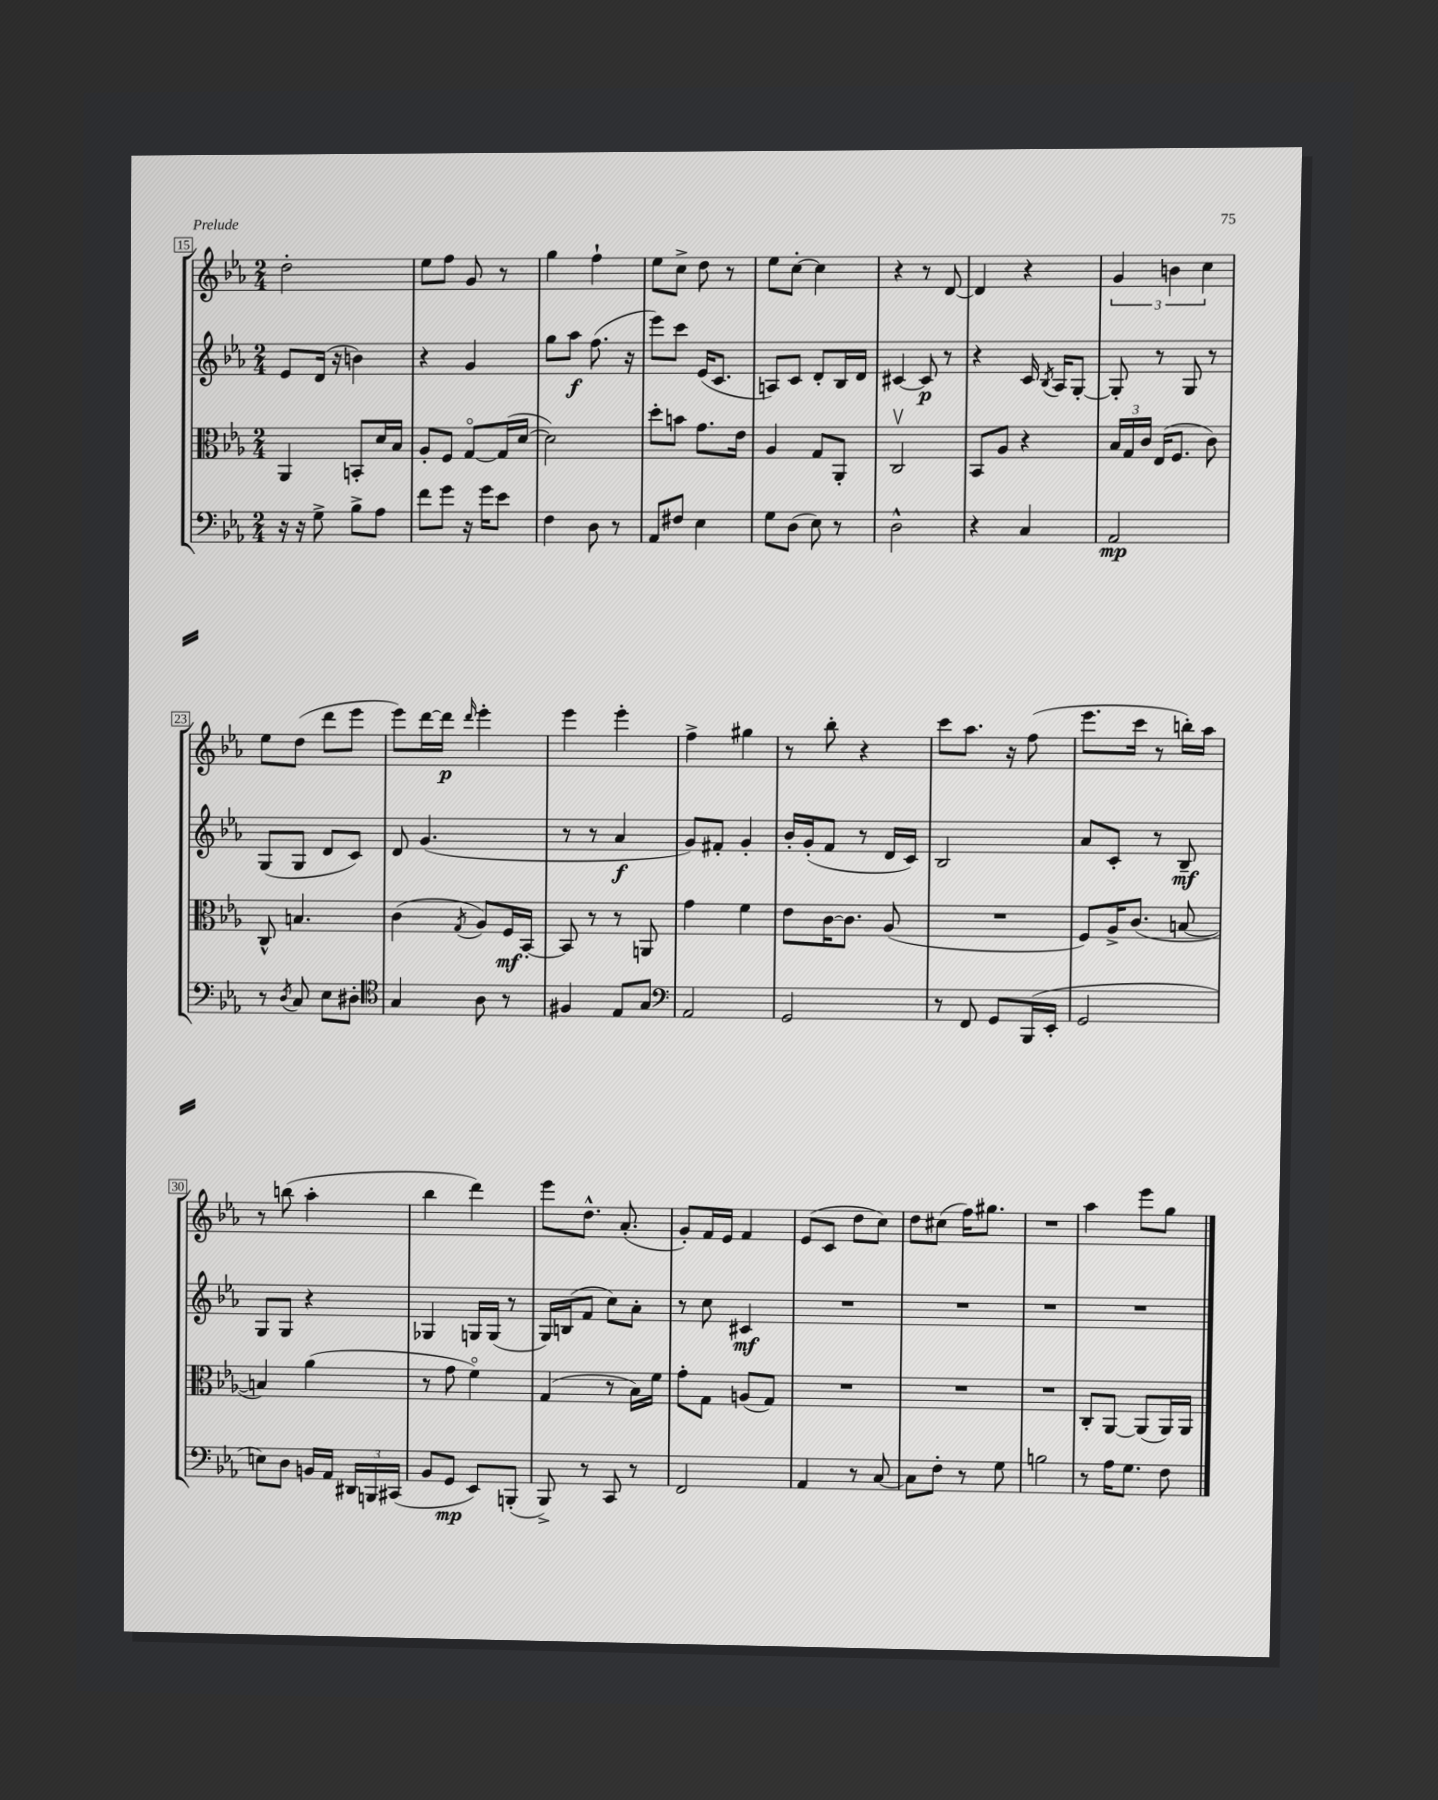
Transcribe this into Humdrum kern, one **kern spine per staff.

**kern	**dynam	**kern	**dynam	**kern	**dynam	**kern	**dynam
*part4	*part4	*part3	*part3	*part2	*part2	*part1	*part1
*staff4	*staff4	*staff3	*staff3	*staff2	*staff2	*staff1	*staff1
*clefF4	*	*clefC3	*	*clefG2	*	*clefG2	*
*k[b-e-a-]	*	*k[b-e-a-]	*	*k[b-e-a-]	*	*k[b-e-a-]	*
*M2/4	*	*M2/4	*	*M2/4	*	*M2/4	*
=15	=15	=15	=15	=15	=15	=15	=15
16r	.	4AA-/	.	8e-/L	.	2dd'\	.
16r	.	.	.	.	.	.	.
8G^\	.	.	.	(16d/Jk	.	.	.
.	.	.	.	16r	.	.	.
8B-^\L	.	8BBn'/L	.	4bn\)	.	.	.
8A-\J	.	16d/L	.	.	.	.	.
.	.	16B-/JJ	.	.	.	.	.
=16	=16	=16	=16	=16	=16	=16	=16
8f\L	.	8A-'/L	.	4r	.	8ee-\L	.
8g\J	.	8F/J	.	.	.	8ff\J	.
16r	.	[8G/L	.	4g/	.	8g/	.
16g\KL	.	.	.	.	.	.	.
8e-\J	.	(16G/L]	.	.	.	8r	.
.	.	[16d/JJ	.	.	.	.	.
=17	=17	=17	=17	=17	=17	=17	=17
4F\	.	2d\])	.	8gg\L	.	4gg\	.
.	.	.	.	8aa-\J	f	.	.
8D\	.	.	.	(8.ff\	.	4ff`\	.
8r	.	.	.	.	.	.	.
.	.	.	.	16r	.	.	.
=18	=18	=18	=18	=18	=18	=18	=18
8AA-/L	.	8dd'\L	.	8eee-\L)	.	8ee-\L	.
8F#X/J	.	8bn\J	.	8ccc\J	.	8cc^\J	.
4E-\	.	8.g\L	.	(16e-/KL	.	8dd\	.
.	.	.	.	8.c/J	.	.	.
.	.	.	.	.	.	8r	.
.	.	16e-\Jk	.	.	.	.	.
=19	=19	=19	=19	=19	=19	=19	=19
8G\L	.	4A-/	.	8An/L)	.	8ee-\L	.
(8D\J	.	.	.	8c/J	.	[8cc'\J	.
8E-\)	.	8G/L	.	8d'/L	.	4cc\]	.
8r	.	8AA-'/J	.	16B-/L	.	.	.
.	.	.	.	16d/JJ	.	.	.
=20	=20	=20	=20	=20	=20	=20	=20
2D^^\	.	2Cv/	.	[4c#X/	.	4r	.
.	.	.	.	8c#/]	p	8r	.
.	.	.	.	8r	.	[8d/	.
=21	=21	=21	=21	=21	=21	=21	=21
4r	.	8BB-/L	.	4r	.	4d/]	.
.	.	8A-/J	.	.	.	.	.
4C/	.	4r	.	16c/	.	4r	.
.	.	.	.	8qB-/	.	.	.
.	.	.	.	16A-/KL	.	.	.
.	.	.	.	[8G'/J	.	.	.
=22	=22	=22	=22	=22	=22	=22	=22
2AA-/	mp	24B-/LL	.	8G'/]	.	6g/	.
.	.	24G/	.	.	.	.	.
.	.	24c/JJ	.	.	.	.	.
.	.	(16E-/KL	.	8r	.	.	.
.	.	.	.	.	.	6bn\	.
.	.	8.F/J	.	.	.	.	.
.	.	.	.	8G/	.	.	.
.	.	.	.	.	.	6cc\	.
.	.	8c\)	.	8r	.	.	.
!!LO:LB:g=z
=23	=23	=23	=23	=23	=23	=23	=23
8r	.	8C^^/	.	(8G/L	.	8ee-\L	.
8qD/	.	.	.	.	.	.	.
8C/	.	4.Bn/	.	8G/J	.	(8dd\J	.
8E-\L	.	.	.	8d/L	.	8ddd\L	.
8D#X'\J	.	.	.	8c/J)	.	8eee-\J	.
=24	=24	=24	=24	=24	=24	=24	=24
*clefC4	*	*	*	*	*	*	*
4G/	.	(4c\	.	8d/	.	8eee-\L)	.
.	.	.	.	(4.g/	.	[16ddd\L	.
.	.	.	.	.	.	16ddd\JJ]	p
.	.	8qG/	.	.	.	16qqddd/	.
8A-\	.	8A-/L)	.	.	.	4eee-'\	.
8r	.	16F/L	mf	.	.	.	.
.	.	[16BB-'/JJ	.	.	.	.	.
=25	=25	=25	=25	=25	=25	=25	=25
4F#X/	.	8BB-/]	.	8r	.	4eee-\	.
.	.	8r	.	8r	.	.	.
8E-/L	.	8r	.	4a-/	f	4eee-'\	.
8G/J	.	8AAn/	.	.	.	.	.
=26	=26	=26	=26	=26	=26	=26	=26
*clefF4	*	*	*	*	*	*	*
2AA-/	.	4g\	.	8g/L)	.	4ff^\	.
.	.	.	.	8f#X'/J	.	.	.
.	.	4f\	.	4g'/	.	4gg#X\	.
=27	=27	=27	=27	=27	=27	=27	=27
2GG/	.	8e-\L	.	16b-'/LL	.	8r	.
.	.	.	.	(16g'/J	.	.	.
.	.	[16c\K	.	8f/J	.	8bb-'\	.
.	.	8.c\J]	.	.	.	.	.
.	.	.	.	8r	.	4r	.
.	.	(8A-/	.	16d/LL	.	.	.
.	.	.	.	16c/JJ)	.	.	.
=28	=28	=28	=28	=28	=28	=28	=28
8r	.	2r	.	2B-/	.	8ccc\L	.
8FF/	.	.	.	.	.	8.aa-\J	.
8GG/L	.	.	.	.	.	.	.
.	.	.	.	.	.	16r	.
(16BBB-/L	.	.	.	.	.	(8ff\	.
16EE-'/JJ	.	.	.	.	.	.	.
=29	=29	=29	=29	=29	=29	=29	=29
2GG/	.	8F/L)	.	8a-/L	.	8.eee-\L	.
.	.	16A-^/K	.	8c'/J	.	.	.
.	.	(8.c/J	.	.	.	16ccc\Jk	.
.	.	.	.	8r	.	8r	.
.	.	[8Bn/	.	8B-~/	mf	16bbn'\LL)	.
.	.	.	.	.	.	16aa-\JJ	.
!!LO:LB:g=z
=30	=30	=30	=30	=30	=30	=30	=30
8En\L)	.	4Bn/])	.	8G/L	.	8r	.
8D\J	.	.	.	8G/J	.	(8bbn\	.
16BBn/LL	.	(4a-\	.	4r	.	4aa-'\	.
16AA-/JJ	.	.	.	.	.	.	.
24DD#X/LL	.	.	.	.	.	.	.
24BBBn/	.	.	.	.	.	.	.
(24CC#X/JJ	.	.	.	.	.	.	.
=31	=31	=31	=31	=31	=31	=31	=31
8BB-/L	.	8r	.	4G-X/	.	4bb-\	.
8GG/J	mp	8g\	.	.	.	.	.
8EE-/L)	.	4f\)	.	16Gn/LL	.	4ddd\)	.
.	.	.	.	(16G/JJ	.	.	.
(8BBBn'/J	.	.	.	8r	.	.	.
=32	=32	=32	=32	=32	=32	=32	=32
8BBB-^/)	.	(4G/	.	16G/LL)	.	8eee-\L	.
.	.	.	.	(16Bn/J	.	.	.
8r	.	.	.	8f/J	.	8.dd^^\J	.
8CC/	.	8r	.	8cc\L)	.	.	.
.	.	.	.	.	.	(8.a-'/	.
8r	.	16B-\LL)	.	8a-'\J	.	.	.
.	.	16f\JJ	.	.	.	.	.
=33	=33	=33	=33	=33	=33	=33	=33
2FF/	.	8g'\L	.	8r	.	8g'/L)	.
.	.	8G\J	.	8cc\	.	16f/L	.
.	.	.	.	.	.	16e-/JJ	.
.	.	(8An/L	.	4c#X/	mf	4f/	.
.	.	8G/J)	.	.	.	.	.
=34	=34	=34	=34	=34	=34	=34	=34
4AA-/	.	2r	.	2r	.	(8e-/L	.
.	.	.	.	.	.	8c/J	.
8r	.	.	.	.	.	8dd\L	.
[8C/	.	.	.	.	.	8cc\J)	.
=35	=35	=35	=35	=35	=35	=35	=35
8C\L]	.	2r	.	2r	.	8dd\L	.
8F'\J	.	.	.	.	.	(8cc#X\J	.
8r	.	.	.	.	.	16ff\KL)	.
.	.	.	.	.	.	8.gg#X\J	.
8G\	.	.	.	.	.	.	.
=36	=36	=36	=36	=36	=36	=36	=36
2Bn\	.	2r	.	2r	.	2r	.
=37	=37	=37	=37	=37	=37	=37	=37
8r	.	8C'/L	.	2r	.	4aa-\	.
16A-\KL	.	[8AA-/J	.	.	.	.	.
8.G\J	.	.	.	.	.	.	.
.	.	(8AA-/L]	.	.	.	8eee-\L	.
8F\	.	16AA-/L)	.	.	.	8gg\J	.
.	.	16AA-/JJ	.	.	.	.	.
==	==	==	==	==	==	==	==
*-	*-	*-	*-	*-	*-	*-	*-
